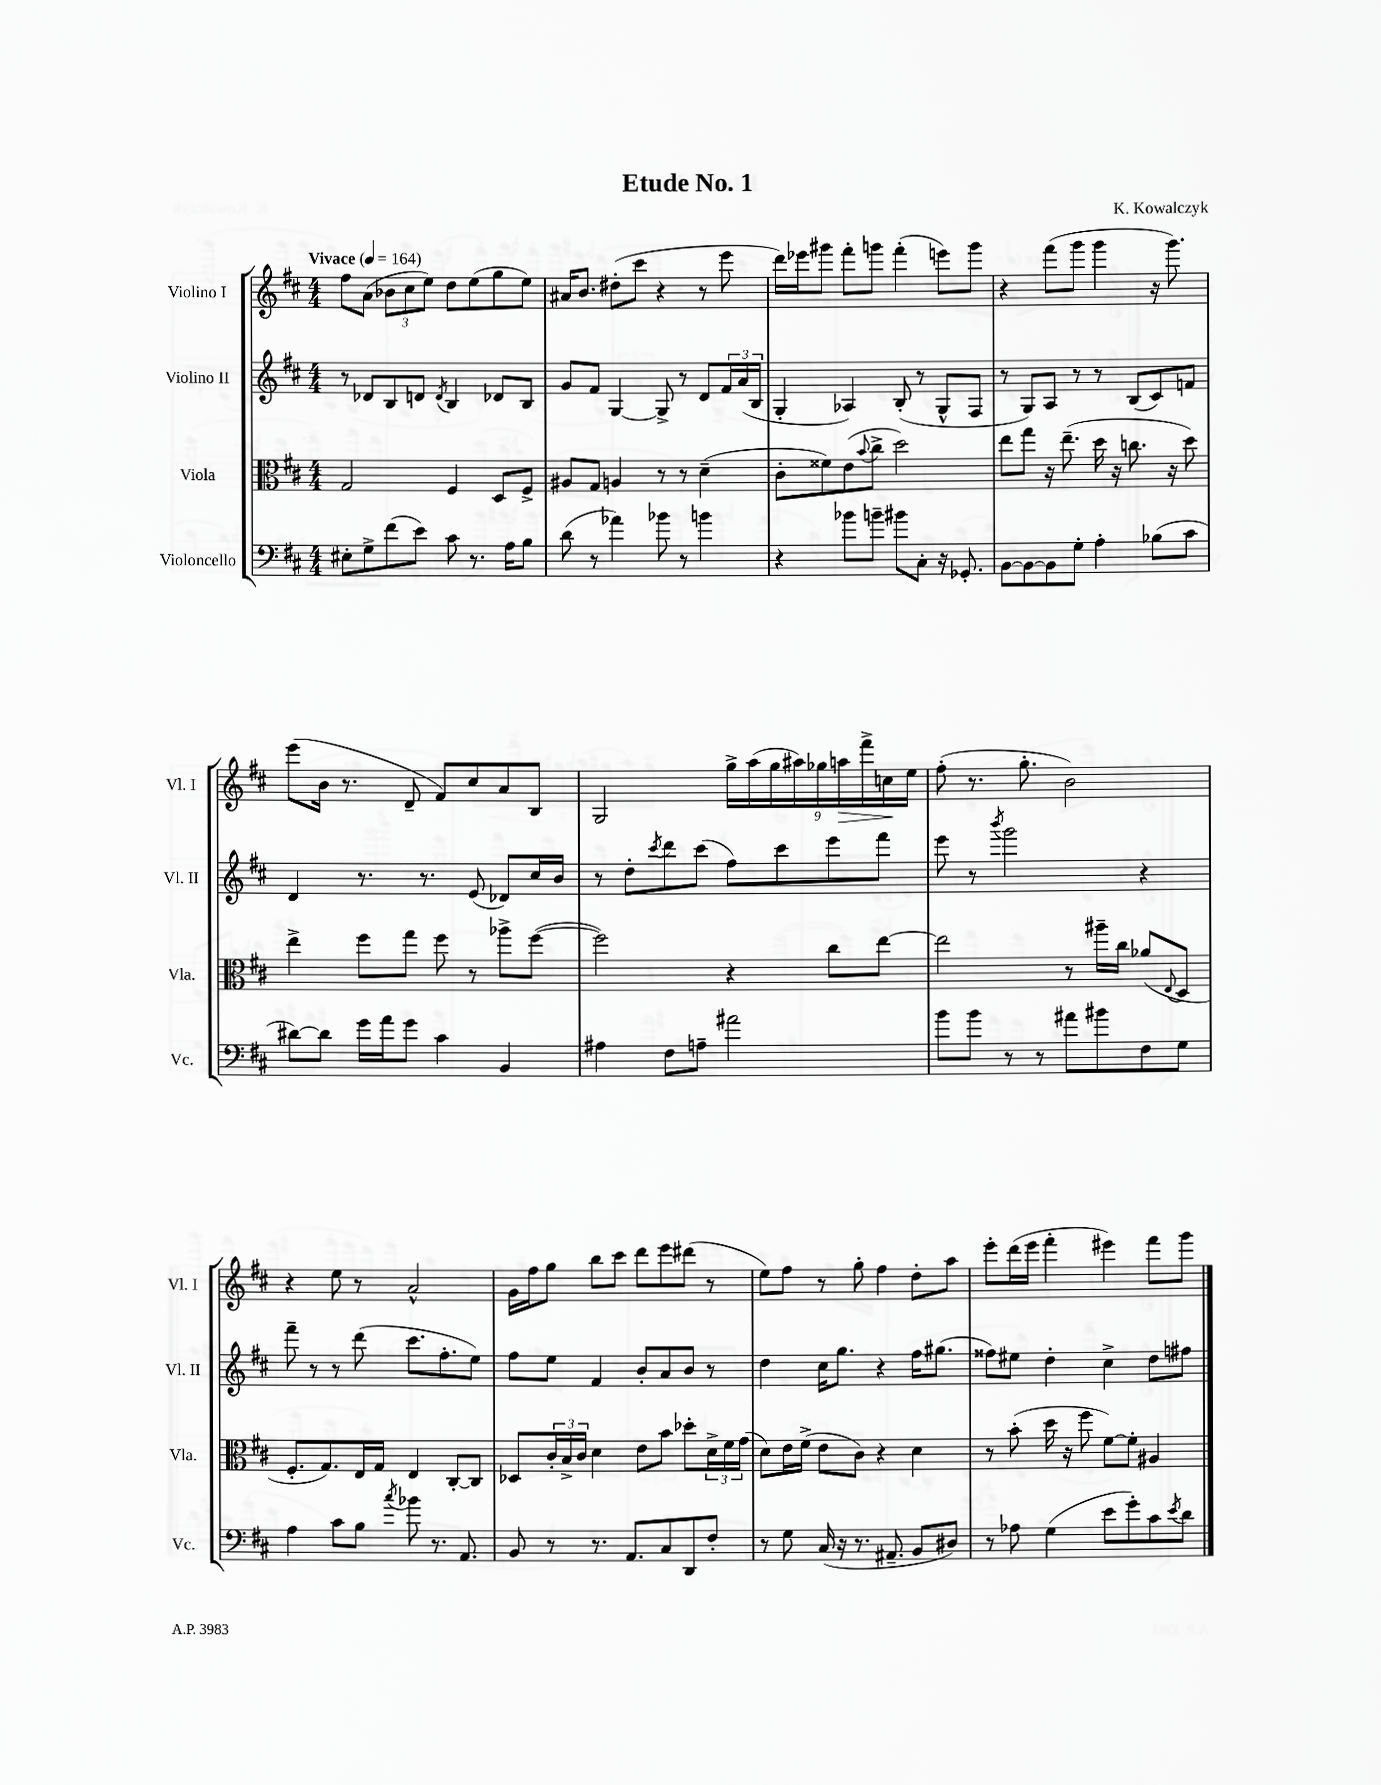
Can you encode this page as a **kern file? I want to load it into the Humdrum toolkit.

**kern	**kern	**kern	**kern
*staff4	*staff3	*staff2	*staff1
*clefF4	*clefC3	*clefG2	*clefG2
*k[f#c#]	*k[f#c#]	*k[f#c#]	*k[f#c#]
*M4/4	*M4/4	*M4/4	*M4/4
*MM164	*MM164	*MM164	*MM164
8E#'\L	2G/	8r	8ff#\L
8G^\	.	8d-/L	(8a\J
(8f#\	.	8B/	12b-\L
.	.	.	12cc#\
8e\J)	.	8d/J	.
.	.	.	12ee\J)
.	.	8qd/	.
8c#\	4F#/	4B/	8dd\L
8.r	.	.	(8ee\
.	8D/L	8d-/L	8gg\
16A\LK	.	.	.
8B\J	8F#^/J	8B/J	8ee\J)
=	=	=	=
(8d\	8A#/L	8g/L	16a#/LK
.	.	.	8.b/J
8r	8G/J	8f#/J	.
4a-\)	4A/	[4G/	(8dd#'\L
.	.	.	8ccc#\J
8b-\	8r	8G^/]	4r
8r	8r	8r	.
4b\	(4d~\	8d/L	8r
.	.	24f#/L	8eee\
.	.	(24a/	.
.	.	24B/JJ	.
=	=	=	=
4r	8c#'\L	4G'/	16ddd\LL)
.	.	.	16eee-\J
.	8f##\)	.	8ggg#\J
8b-\L	(8e\	4A-/)	8fff#'\L
.	8qqb/	.	.
8b~\J	8cc#^\J	.	8ggg\J
8b#\L	2dd\)	(8B'/	(4fff#'\
8C#'\J	.	8r	.
16r	.	8G^^/L	8eee\L)
8.GG-'/	.	.	.
.	.	8F#/J	8ggg\J
=	=	=	=
[8BB\L	8ee\L	8r	4r
8BB\_	8gg\J	8G/L)	.
8BB\]	16r	8A/J	(8fff#\L
.	(8.ee~\	.	.
8G'\J	.	8r	8ggg\J
4A'\	16dd\	8r	4ggg\
.	16r	.	.
.	8.cc\	(8B/L	.
(8B-\L	.	8c#/)	16r
.	16r	.	8.ggg\)
8c#\J	8dd\)	8f/J	.
=	=	=	=
[8d#\L)	4ee^\	4d/	(8eee\L
8d#\]J	.	.	16b\Jk
.	.	.	8.r
16g\LL	8ff#\L	8.r	.
16a\J	.	.	.
8g\J	8gg\J	.	8d~/
.	.	8.r	.
4c#\	8ff#\	.	8f#/L)
.	8r	(8e/	8cc#/
4BB/	8aa-^\L	8d-/L)	8a/
.	([8ff#\J	16cc#/L	8B/J
.	.	16b/JJ	.
=	=	=	=
4A#\	2ff#\])	8r	2G/
.	.	8dd'\L	.
.	.	8qccc#/	.
8F#\L	.	8ddd\	.
8A~\J	.	(8ccc#\J	.
2a#\	4r	8ff#\L)	18gg^\LL
.	.	.	(18aa\
.	.	.	18gg\
.	.	8ccc#\	.
.	.	.	18aa#\)
.	.	.	18gg-\
.	8cc#\L	8eee\	.
.	.	.	18aa\
.	.	.	18fff#^\
.	[8ee\J	8fff#\J	.
.	.	.	18cc\
.	.	.	18ee\JJ
=	=	=	=
8b\L	2ee\]	8eee\	(8ff#'\
8b\J	.	8r	8.r
.	.	8qbbb/	.
8r	.	2ggg\	.
.	.	.	8.gg'\
8r	.	.	.
8a#\L	8r	.	2b\)
8b#\	16aa#~\LL	.	.
.	16cc#\JJ	.	.
8F#\	(8a-/L	4r	.
.	8qqE/	.	.
8G\J	8D/J	.	.
=	=	=	=
4A\	8.F#'/L	8fff#~\	4r
.	.	8r	.
.	8.G/)	.	.
8c#\L	.	8r	8ee\
8B\J	16E/L	(8ddd\	8r
.	16G/JJ	.	.
8qcc#/	.	.	.
8b-\	4E/	8.ccc#\L	2a^^/
8.r	.	.	.
.	.	8.ff#'\	.
.	[8C#'/L	.	.
8.AA/	.	.	.
.	8C#/]J	8ee\J)	.
=	=	=	=
8BB/	8D-/L	8ff#\L	16g\LL
.	.	.	16ff#\J
8r	24c#'/L	8ee\J	8gg\J
.	24B^/	.	.
.	24c#/JJ	.	.
8.r	4d\	4f#/	8bb\L
.	.	.	8ccc#\J
8.AA/L	.	.	.
.	8e\L	8b'/L	8ddd\L
8C#/	8b\J	8a/	8eee\
8DD/	8dd-'\L	8b/J	(8ddd#\J
8F#'/J	24d^\L	8r	8r
.	24f#\	.	.
.	(24g\JJ	.	.
=	=	=	=
8r	8d\L)	4dd\	8ee\L)
8G\	16e\L	.	8ff#\J
.	(16f#^\JJ	.	.
(16C#/	8e\L	16cc#\LK	8r
16r	.	8.gg\J	.
8.r	8c#\J)	.	8gg'\
.	4r	4r	4ff#\
8.AA#~/	.	.	.
8BB/L	4d\	16ff#\LK	8dd'\L
.	.	(8.gg#\J	.
8D#/J)	.	.	8aa\J
=	=	=	=
8r	8r	8ff##\L)	8eee'\L
8A-\	(8b'\	8ee#\J	(16ddd\L
.	.	.	16eee\JJ
(4G\	16dd\	4dd'\	4fff#'\
.	16r	.	.
.	8ff#\	.	.
8e\L	[8f#\L)	4cc#^\	4eee#\)
8g'\)	8f#'\]J	.	.
8c#\	4A#/	8dd\L	8fff#\L
8qe/	.	.	.
8d\J	.	8ff#\J	8ggg\J
==	==	==	==
*-	*-	*-	*-
